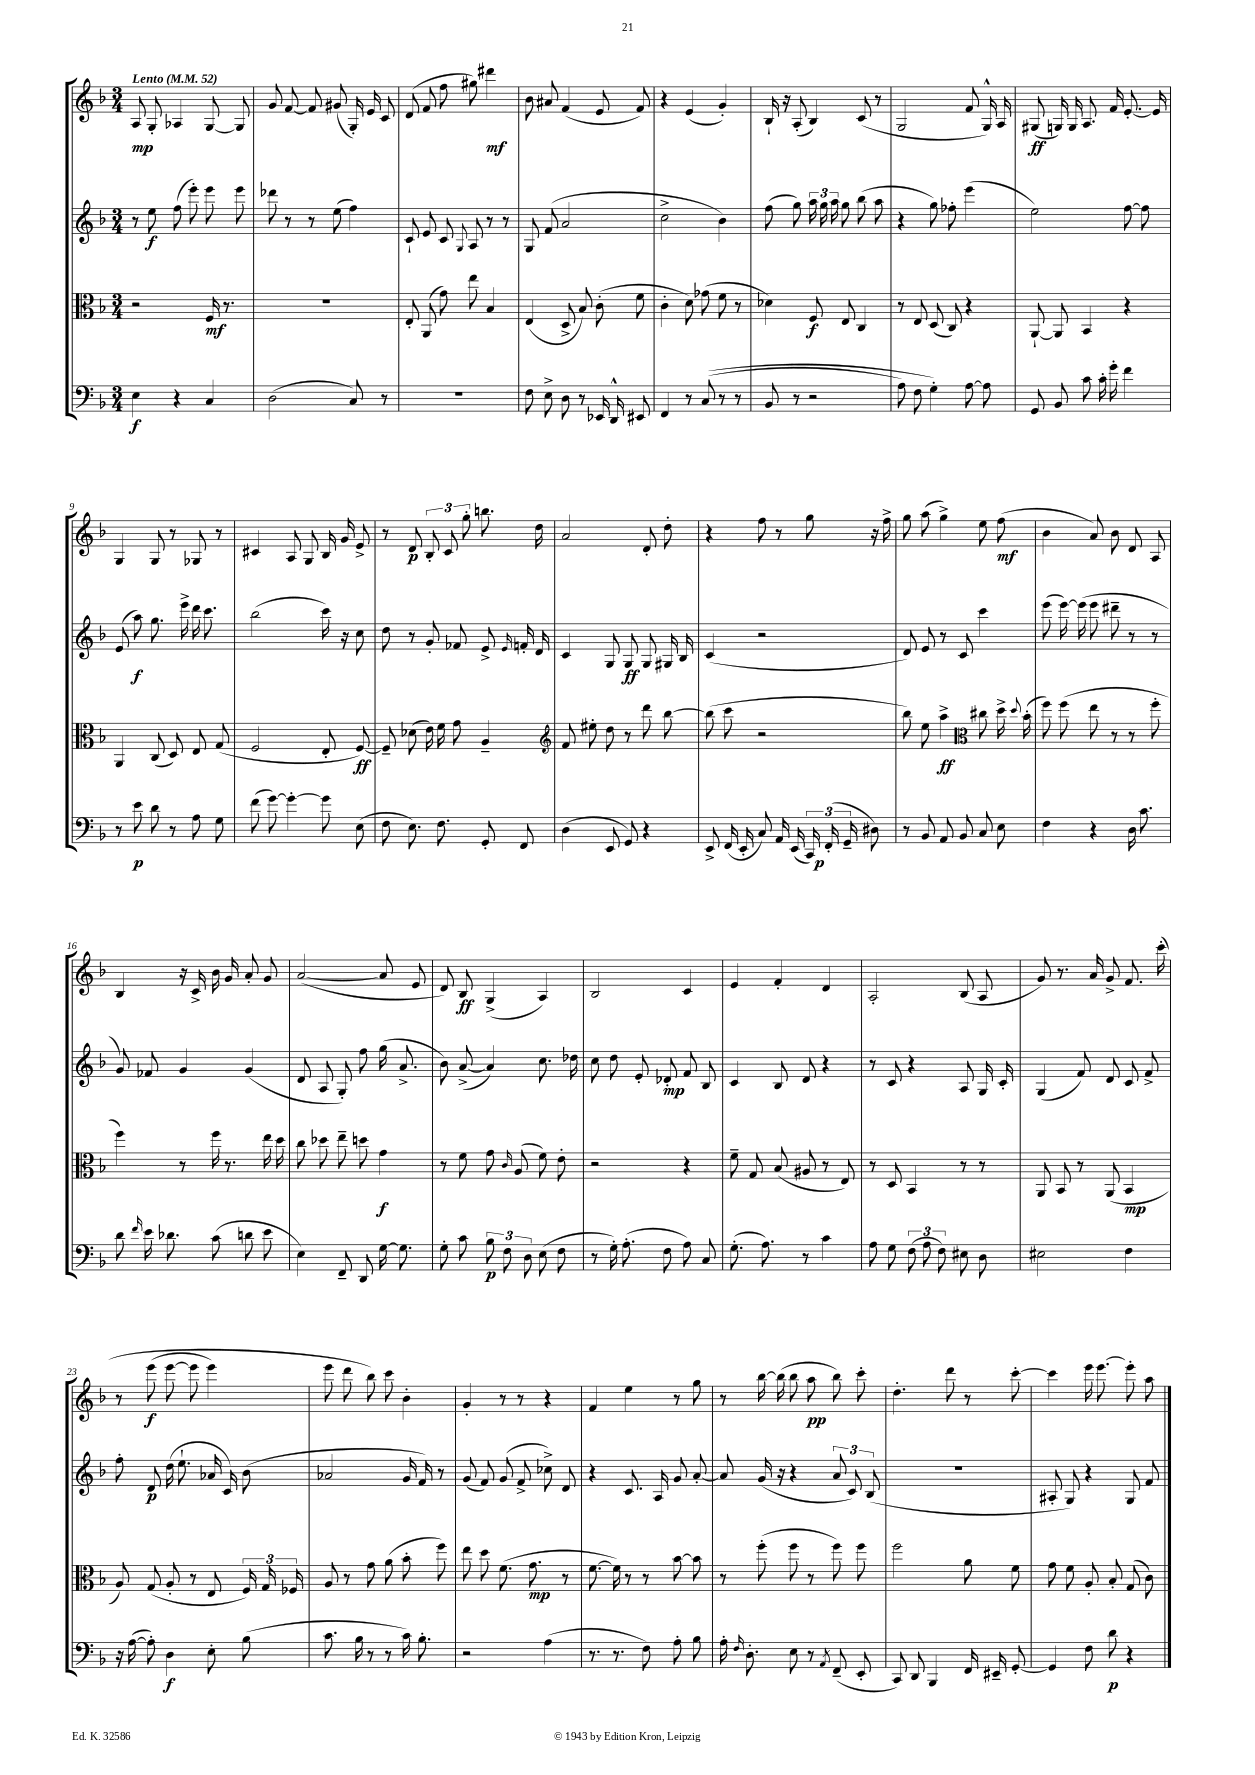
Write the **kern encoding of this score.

**kern	**kern	**kern	**kern
*staff4	*staff3	*staff2	*staff1
*clefF4	*clefC3	*clefG2	*clefG2
*k[b-]	*k[b-]	*k[b-]	*k[b-]
*M3/4	*M3/4	*M3/4	*M3/4
*MM52	*MM52	*MM52	*MM52
4E	2r	8r	8A
.	.	8ee	8G'
4r	.	(8ff	4A-
.	.	8eee')	.
4C	16F	8eee	[8G
.	8.r	.	.
.	.	8eee	8G]
=	=	=	=
(2D	2.r	8ddd-	8g
.	.	8r	[8f
.	.	8r	8f]
.	.	(8ee	(8g#
8C)	.	4ff)	16G')
.	.	.	16e
8r	.	.	8c
=	=	=	=
2.r	8E'	8c`	(8d
.	(8AA	8e	8f
.	8g)	8c	8ff
.	.	8qqG	.
.	8ee	8A	8gg#)
.	4B-	8r	4ddd#
.	.	8r	.
=	=	=	=
8F	(4E	8G	8b-
8E^	.	(8f	8a#
8D	8D^	2a	(4f
8r	8B-)	.	.
16EE-	(8c'	.	8e
16DD^^	.	.	.
8EE#	8f	.	8f)
=	=	=	=
4FF	4c'	2cc^	4r
8r	8d)	.	(4e
&((8C	(8g-	.	.
8r	8f	4b-)	4g')
8r	8r	.	.
=	=	=	=
8BB-	4d-)	(8ff	16B-`
.	.	.	16r
8r	.	8gg)	(8A'
2r	8F	24aa	4B-)
.	.	24gg	.
.	.	24aa	.
.	8E	8gg	.
.	4C	(8bb-	(8c
.	.	8aa	8r
=	=	=	=
8A)	8r	4r	2G
8F	8E	.	.
4G'&)	(8D	8gg)	.
.	8C)	8ff-'	.
[8A	4r	(4eee	8f
8A]	.	.	16G^^)
.	.	.	16A
=	=	=	=
8GG	[8AA`	2ee)	(8G#
8BB-	8AA]	.	16G)
.	.	.	16G
8c	4BB-	.	8.A
16c'	.	.	.
16g'	.	.	16f
4f	4r	[8ff	[8.e'
.	.	8ff]	.
.	.	.	16e]
=	=	=	=
8r	4AA	(8e	4G
8e	.	8aa)	.
8d	(8C	8.gg	8G
8r	8D)	.	8r
.	.	16eee^	.
8A	8E	16ddd	8G-
.	.	8.ccc	.
8G	(8G	.	8r
=	=	=	=
(8f	2F	(2bb-	4c#
[8g)	.	.	.
4g'_	.	.	8A
.	.	.	8G
8g]	8E'	16ccc)	16B-
.	.	16r	16g
(8E	[8F)	8cc	8e^
=	=	=	=
8F	8F~]	8dd	8r
8.E)	(8d-	8r	8d
.	16e)	8g'	12B-'
8.F	16f	.	.
.	.	.	12c
.	8g	8f-	.
.	.	.	12gg'
8GG'	4A~	8e^	8.bb
.	.	16qqe	.
8FF	.	16f'	.
.	.	16d	16dd
=	=	=	=
*	*clefG2	*	*
(4D	8f	4c	2a
.	8ee#'	.	.
8EE	8dd	8G	.
8GG)	8r	8G	.
4r	8ddd	8G	8d'
.	[8bb-	16G#	8dd'
.	.	16B-	.
=	=	=	=
8EE^	(8bb-]	(4c	4r
(16FF	8ccc	.	.
16EE'	.	.	.
8C)	2r	2r	8ff
16AA	.	.	8r
(16EE	.	.	.
24CC)	.	.	8gg
(24FF'	.	.	.
24GG~	.	.	.
8D#)	.	.	16r
.	.	.	16ff^
=	=	=	=
8r	8bb-)	8d)	8gg
8BB-	8ee	8e	(8aa
8AA	4aa^	8r	4gg^)
8BB-	.	8c	.
*	*clefC3	*	*
8C	8cc#	4ccc	8ee
8E	16dd^	.	(8ff
.	8qqdd	.	.
.	(16b-'	.	.
=	=	=	=
4F	8ff)	(8eee	4b-
.	(8ff	[16eee)	.
.	.	(16eee]	.
4r	8ee	8eee	8a)
.	8r	8ddd#~	8b-
16D	8r	8r	8d
8.c	.	.	.
.	8ff'	8r	8A
=	=	=	=
8d	4ff)	8g)	4B-
16qqf	.	.	.
16e	.	8f-	.
8.d-	.	.	.
.	8r	4g	16r
.	.	.	16c^
(8c	16ff	.	16b-
.	8.r	.	16g
8d	.	(4g	8a'
8e	16ee	.	8g
.	16dd	.	.
=	=	=	=
4E)	8cc	8d	([2a
.	8dd-	8A	.
8FF~	8ee~	8G')	.
8DD	8dd	8ff	.
[16G	4g	(16gg	8a]
8.G]	.	8.a^	.
.	.	.	8e
=	=	=	=
8G'	8r	8b-)	8d)
8c	8f	([8a^	8B-
12B-	8g	4a])	(4G^
12F	.	.	.
.	16qqc	.	.
.	(8A	.	.
12D	.	.	.
(8E	8f)	8.cc	4A)
8F	8e'	.	.
.	.	16dd-	.
=	=	=	=
8r	2r	8cc	2B-
16G')	.	8dd	.
(8.A'	.	.	.
.	.	8e'	.
8F	.	8d-'	.
8A)	4r	8f	4c
8C	.	8B-	.
=	=	=	=
(8.G'	8f~	4c	4e
.	8G	.	.
8.A)	.	.	.
.	(8B-	8B-	4f'
8r	8A#	8d	.
4c	8r	4r	4d
.	8E)	.	.
=	=	=	=
8A	8r	8r	2A'
8G	8D	8c	.
(12F	4BB-	4r	.
12A	.	.	.
12F)	.	.	.
8E#	8r	8A	(8B-
8D	8r	16G	8A
.	.	16c'	.
=	=	=	=
2E#	8AA	(4G	8g)
.	8BB-	.	8.r
.	8r	8f)	.
.	.	.	16a
.	(8AA	8d	8g^
4F	4BB-	8c	8.f
.	.	8f^	.
.	.	.	&(16ccc'
=	=	=	=
16r	8A)	8ff'	8r
([16A	.	.	.
8A'])	(8G	8d	(8eee
4D	8A'	(16dd	[8eee
.	.	8.ee`	.
.	8r	.	8eee]
8E'	8E	16a-	4eee)
.	.	16c)	.
(8B-	24F)	(8b-	.
.	24G	.	.
.	24F-	.	.
=	=	=	=
8.c	8A	2a-	8eee
.	8r	.	8ddd
16B-	.	.	.
8r	8g	.	8bb-&)
8r	(8a	.	8ccc
16c)	8b-'	16g	4b-'
8.B-'	.	16f)	.
.	8ff)	8r	.
=	=	=	=
2r	8ee	(8g	4g'
.	8dd	8f)	.
.	(8.f	(8g	8r
.	.	8f^	8r
.	8.g	.	.
(4A	.	8cc-^)	4r
.	8r	8d	.
=	=	=	=
8.r	[8.f	4r	4f
8.r	16f])	.	.
.	8r	8.c	4ee
8F)	8r	.	.
.	.	16A	.
8A'	[8b-	8g	8r
8B-	8b-]	[8a'	8gg
=	=	=	=
16A'	8r	8a]	8r
16qqF	.	.	.
8.D'	.	.	.
.	(8ff'	(16g	[16bb-
.	.	16r	(16bb-]
8E	8ff	4r	8bb-
8r	8r	.	8aa
8qAA	.	.	.
(8FF~	8ff)	12a	8bb-)
.	.	12c)	.
8EE'	8ff	.	8ccc'
.	.	(12B-	.
=	=	=	=
8CC)	2ff	2.r	4.dd'
8DD	.	.	.
4BBB-	.	.	.
.	.	.	8ddd
16FF	8a	.	8r
16EE#~	.	.	.
[8GG'	8f	.	[8ccc'
=	=	=	=
4GG]	8g	8A#'	4ccc]
.	8f	8G)	.
8F	8A'	4r	16eee
.	.	.	[8.eee
8d	8B-'	.	.
4r	(8G	8G	8eee']
.	8c)	8f	8aa
==	==	==	==
*-	*-	*-	*-
